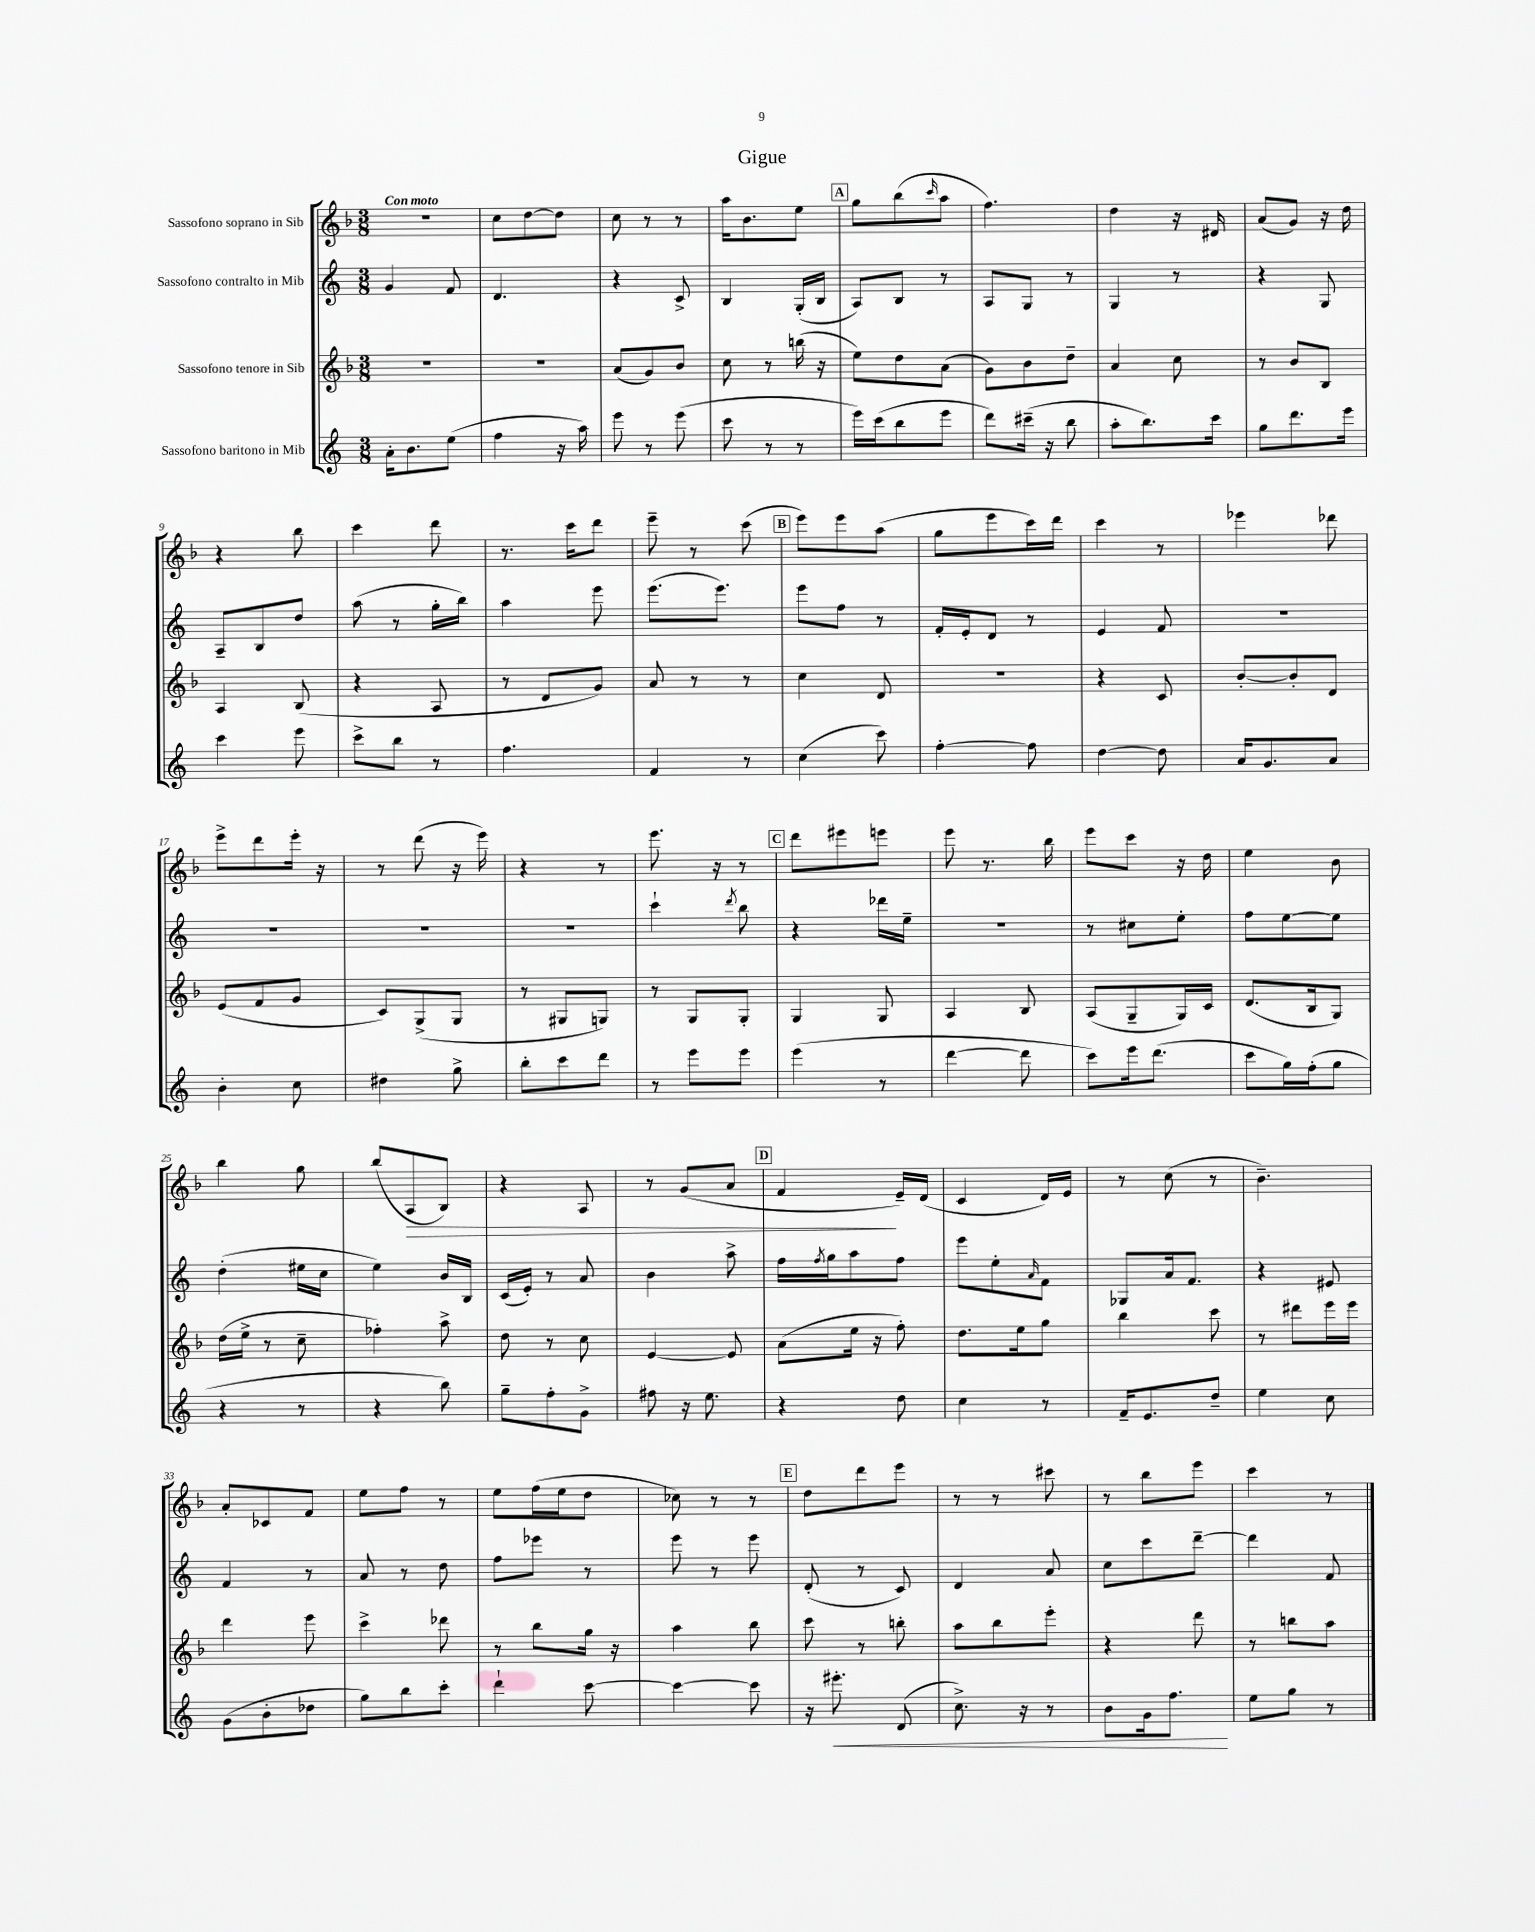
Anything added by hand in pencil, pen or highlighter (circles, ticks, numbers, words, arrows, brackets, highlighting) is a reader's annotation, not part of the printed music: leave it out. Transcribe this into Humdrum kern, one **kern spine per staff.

**kern	**kern	**kern	**kern
*staff4	*staff3	*staff2	*staff1
*clefG2	*clefG2	*clefG2	*clefG2
*k[]	*k[b-]	*k[]	*k[b-]
*M3/8	*M3/8	*M3/8	*M3/8
16a'\LK	4.r	4g/	4.r
8.b\	.	.	.
(8ee\J	.	8f/	.
=	=	=	=
4ff\	4.r	4.d/	8cc\L
.	.	.	[8dd\
16r	.	.	8dd\]J
16aa\)	.	.	.
=	=	=	=
8eee\	(8a/L	4r	8cc\
8r	8g/)	.	8r
(8eee\	8b-/J	8c^/	8r
=	=	=	=
8ccc\	8cc\	4B/	16aa\LK
.	.	.	8.b-\
8r	8r	.	.
8r	(16bb\	(16G'/LL	8ee\J
.	16r	16B/JJ	.
=	=	=	=
16eee\LL)	8ee\L)	8A/L)	8gg\L
(16ccc\J	.	.	.
8bb\	8dd\	8B/J	(8bb-\
.	.	.	16qqccc/
8eee\J	(8a\J	8r	8aa\J
=	=	=	=
8ddd\L)	8g\L)	8A/L	4.ff\)
(16ccc#~\Jk	8b-\	8G/J	.
16r	.	.	.
8bb\	8dd~\J	8r	.
=	=	=	=
8aa'\L	4a/	4G/	4dd\
8.bb\)	.	.	.
.	8cc\	8r	16r
16ccc\Jk	.	.	16d#/
=	=	=	=
8gg\L	8r	4r	(8a/L
8.ddd\	8b-/L	.	8g/J)
.	8B-/J	8G/	16r
16eee\Jk	.	.	16dd\
=	=	=	=
4ccc\	4A/	8A~/L	4r
.	.	8B/	.
8eee\	(8B-/	8dd/J	8bb-\
=	=	=	=
8ccc^\L	4r	(8aa\	4ccc\
8bb\J	.	8r	.
8r	8A/	16gg'\LL	8ddd\
.	.	16bb\JJ)	.
=	=	=	=
4.ff\	8r	4aa\	8.r
.	8d/L	.	.
.	.	.	16ccc\LK
.	8g/J)	8eee\	8ddd\J
=	=	=	=
4f/	8a/	(8.eee\L	8eee~\
.	8r	.	8r
.	.	8.eee\J)	.
8r	8r	.	(8ccc\
=	=	=	=
(4cc\	4cc\	8eee\L	8eee\L)
.	.	8ff\J	8eee\
8ccc\)	8d/	8r	(8aa\J
=	=	=	=
[4ff'\	4.r	16f'/LL	8gg\L
.	.	16e'/J	.
.	.	8d/J	8eee\
8ff\]	.	8r	16ccc\L)
.	.	.	16ddd\JJ
=	=	=	=
[4dd\	4r	4e/	4ccc\
8dd\]	8c/	8f/	8r
=	=	=	=
16a/LK	[8b-'/L	4.r	4eee-\
8.g/	.	.	.
.	8b-'/]	.	.
8a/J	8d/J	.	8ddd-\
=	=	=	=
4b'\	(8e/L	4.r	8eee^\L
.	8f/	.	8ddd\
8cc\	8g/J	.	16eee'\Jk
.	.	.	16r
=	=	=	=
4dd#\	8c/L)	4.r	8r
.	(8G^/	.	(8ddd\
8gg^\	8G/J	.	16r
.	.	.	16eee\)
=	=	=	=
8bb'\L	8r	4.r	4r
8ccc\	8G#/L	.	.
8ddd\J	8G/J)	.	8r
=	=	=	=
8r	8r	4ccc`\	8.eee\
8eee\L	8G/L	.	.
.	.	.	16r
.	.	8qddd/	.
8eee\J	8G'/J	8bb\	8r
=	=	=	=
(4eee\	4G/	4r	8ddd\L
.	.	.	8eee#\
8r	8G/	16ddd-\LL	8eee\J
.	.	16ee~\JJ	.
=	=	=	=
[4ddd\	4A/	4.r	8eee\
.	.	.	8.r
8ddd\]	8B-/	.	.
.	.	.	16bb-\
=	=	=	=
8ccc\L)	(8A/L	8r	8eee\L
16eee\k	8G~/	8cc#\L	8ccc\J
(8.ddd\J	.	.	.
.	16G/L)	8ee'\J	16r
.	16c/JJ	.	16dd\
=	=	=	=
8ccc\L	(8.d/L	8ff\L	4ee\
16gg\L)	.	[8ee\	.
(16ff'\J	16B-/k	.	.
8gg\J	8G/J)	8ee\]J	8b-\
=	=	=	=
4r	(16dd\LL	(4dd'\	4bb-\
.	16ee^\JJ	.	.
.	8r	.	.
8r	8cc~\	16ee#\LL	8gg\
.	.	16cc\JJ	.
=	=	=	=
4r	4ff-'\)	4ee\)	(8bb-/L
.	.	.	8A/
8bb\)	8aa^\	16b/LL	8B-/J)
.	.	16B/JJ	.
=	=	=	=
8gg~\L	8dd\	(16c/LL	4r
.	.	16e'/JJ)	.
8ff'\	8r	8r	.
8g^\J	8cc\	8a/	8A/
=	=	=	=
8ff#\	[4e/	4b\	8r
16r	.	.	(8g/L
8.ee\	.	.	.
.	8e/]	8aa^\	8a/J
=	=	=	=
4r	(8a\L	16ff\LL	4f/
.	.	8qff/	.
.	.	16gg\J	.
.	16ee\Jk	8aa\	.
.	16r	.	.
8dd\	8ff'\)	8ff\J	16e~/LL)
.	.	.	(16d/JJ
=	=	=	=
4cc\	8.dd\L	8eee\L	4c/
.	.	8ee'\	.
.	16ee\k	.	.
.	.	16qqa/	.
8r	8gg\J	8f\J	16d/LL)
.	.	.	16e/JJ
=	=	=	=
16f~/LK	4bb-\	8G-/L	8r
8.e/	.	.	.
.	.	16a/k	(8cc\
.	.	8.f/J	.
8dd~/J	8ccc\	.	8r
=	=	=	=
4ee\	8r	4r	4.b-~\)
.	8ddd#\L	.	.
8cc\	16eee\L	8e#/	.
.	16eee\JJ	.	.
=	=	=	=
(8g\L	4ddd\	4f/	8a'/L
8b'\	.	.	8c-/
8dd-\J	8eee\	8r	8f/J
=	=	=	=
8gg\L)	4ccc^\	8a/	8ee\L
8bb\	.	8r	8ff\J
8ccc'\J	8ddd-\	8dd\	8r
=	=	=	=
4ddd`\	8r	8ff\L	8ee\L
.	8bb-\L	8eee-\J	(16ff\L
.	.	.	16ee\J
[8ccc\	16gg\Jk	8r	8dd\J
.	16r	.	.
=	=	=	=
4ccc\_	4aa\	8eee\	8cc-\)
.	.	8r	8r
8ccc\]	8bb-\	8eee\	8r
=	=	=	=
16r	8ccc\	(8d'/	8dd\L
8.eee#'\	.	.	.
.	8r	8r	8ddd\
(8d/	8bb'\	8c/)	8eee\J
=	=	=	=
8.cc^\)	8aa\L	4d/	8r
.	8bb-\	.	8r
16r	.	.	.
8r	8eee'\J	8a/	8ccc#\
=	=	=	=
8b\L	4r	8cc\L	8r
16g\k	.	8ccc\	8bb-\L
8.ff\J	.	.	.
.	8ddd\	[8ddd~\J	8eee\J
=	=	=	=
8ee\L	8r	4ddd\]	4ccc\
8gg\J	8bb\L	.	.
8r	8aa\J	8f/	8r
==	==	==	==
*-	*-	*-	*-
